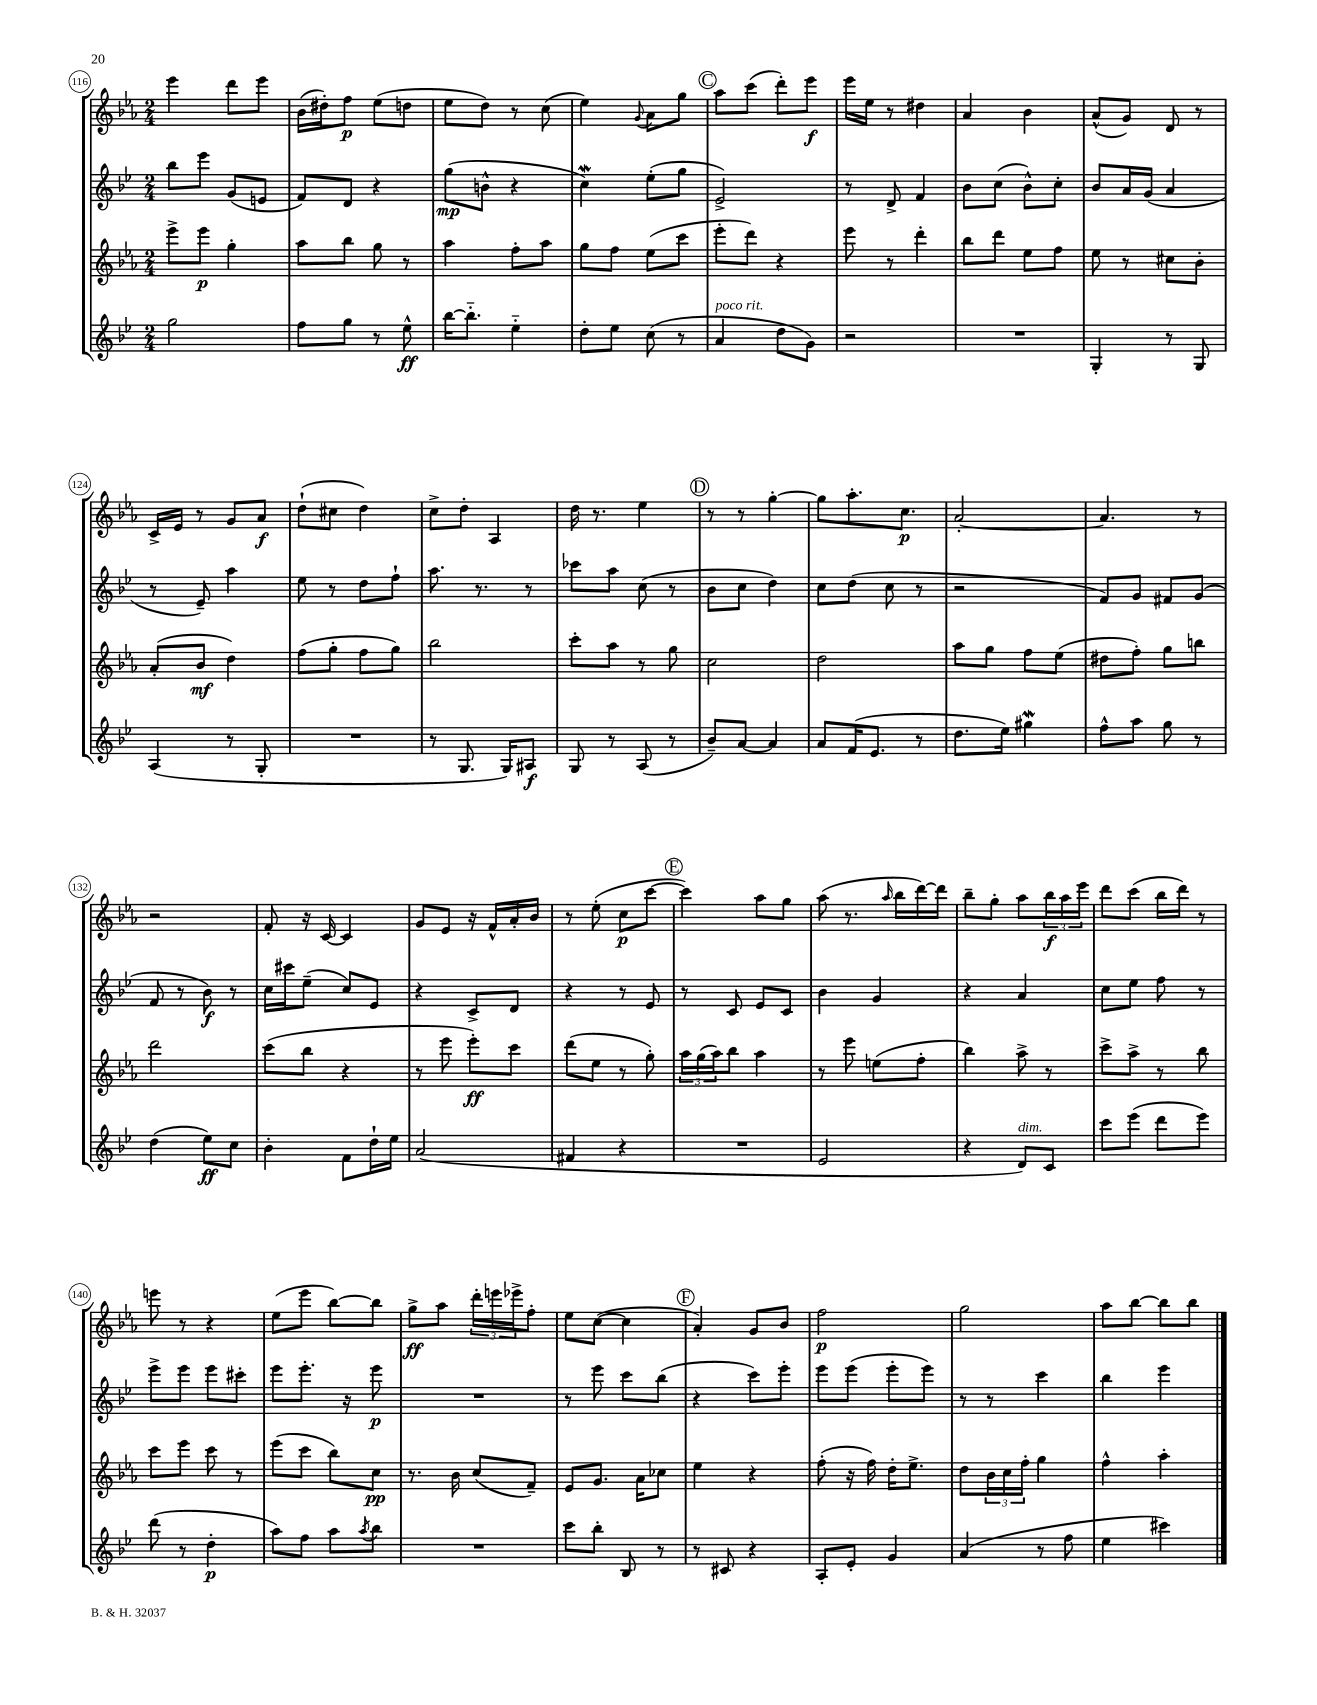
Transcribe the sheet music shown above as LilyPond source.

<<
\new StaffGroup <<
\new Staff = "s0" {
    \clef treble \key ees \major \numericTimeSignature \time 2/4
    ees'''4 d'''8 ees'''8 |
    bes'16( dis''16-.) f''8\p ees''8( d''8 |
    ees''8 d''8) r8 c''8( |
    ees''4) \appoggiatura { g'8 } aes'8 g''8 |
    \mark \markup { \circle "C" } aes''8 c'''8( d'''8-.) ees'''8\f |
    ees'''16 ees''16 r8 dis''4 |
    aes'4 bes'4 |
    aes'8-^( g'8) d'8 r8 |
    c'16-> ees'16 r8 g'8 aes'8\f |
    d''8-!( cis''8 d''4) |
    c''8-> d''8-. aes4 |
    d''16 r8. ees''4 |
    \mark \markup { \circle "D" } r8 r8 g''4~-. |
    g''8 aes''8.-. c''8.\p |
    aes'2~-. |
    aes'4. r8 |
    r2 |
    f'8-. r16 c'16~ c'4 |
    g'8 ees'8 r16 f'16-^ aes'16-. bes'16 |
    r8 ees''8-.( c''8\p c'''8~ |
    \mark \markup { \circle "E" } c'''4) aes''8 g''8 |
    aes''8( r8. \grace { aes''16 } bes''16 d'''16~) d'''16 |
    bes''8-- g''8-. aes''8 \tuplet 3/2 { bes''16\f aes''16 ees'''16 } |
    d'''8 c'''8( bes''16 d'''16) r8 |
    e'''8 r8 r4 |
    ees''8( ees'''8 bes''8~) bes''8 |
    g''8->\ff aes''8 \tuplet 3/2 { d'''16-. e'''16 ees'''16-> } f''8-. |
    ees''8 c''8~( c''4 |
    \mark \markup { \circle "F" } aes'4-.) g'8 bes'8 |
    f''2\p |
    g''2 |
    aes''8 bes''8~ bes''8 bes''8 \bar "|." |
}
\new Staff = "s1" {
    \clef treble \key bes \major \numericTimeSignature \time 2/4
    bes''8 ees'''8 g'8( e'8 |
    f'8) d'8 r4 |
    g''8\mp( b'8-^ r4 |
    c''4\mordent) ees''8-.( g''8 |
    \mark \markup { \circle "C" } ees'2->) |
    r8 d'8-> f'4 |
    bes'8 c''8( bes'8-^) c''8-. |
    bes'8 a'16 g'16( a'4 |
    r8 ees'8--) a''4 |
    ees''8 r8 d''8 f''8-! |
    a''8. r8. r8 |
    ces'''8 a''8 c''8( r8 |
    \mark \markup { \circle "D" } bes'8 c''8 d''4) |
    c''8 d''8( c''8 r8 |
    r2 |
    f'8) g'8 fis'8 g'8( |
    f'8 r8 bes'8\f) r8 |
    c''16 cis'''16 ees''8--( c''8) ees'8 |
    r4 c'8-> d'8 |
    r4 r8 ees'8 |
    \mark \markup { \circle "E" } r8 c'8 ees'8 c'8 |
    bes'4 g'4 |
    r4 a'4 |
    c''8 ees''8 f''8 r8 |
    ees'''8-> ees'''8 ees'''8 cis'''8-. |
    ees'''8 ees'''8.-. r16 ees'''8\p |
    R2 |
    r8 ees'''8 c'''8 bes''8( |
    \mark \markup { \circle "F" } r4 c'''8) ees'''8-. |
    ees'''8 ees'''8( ees'''8-. ees'''8) |
    r8 r8 c'''4 |
    bes''4 ees'''4 \bar "|." |
}
\new Staff = "s2" {
    \clef treble \key ees \major \numericTimeSignature \time 2/4
    ees'''8-> ees'''8\p g''4-. |
    aes''8 bes''8 g''8 r8 |
    aes''4 f''8-. aes''8 |
    g''8 f''8 ees''8( c'''8 |
    \mark \markup { \circle "C" } ees'''8-. d'''8) r4 |
    ees'''8 r8 d'''4-. |
    bes''8 d'''8 ees''8 f''8 |
    ees''8 r8 cis''8 bes'8-. |
    aes'8-.( bes'8\mf d''4) |
    f''8( g''8-. f''8 g''8) |
    bes''2 |
    c'''8-. aes''8 r8 g''8 |
    \mark \markup { \circle "D" } c''2 |
    d''2 |
    aes''8 g''8 f''8 ees''8( |
    dis''8 f''8-.) g''8 b''8 |
    d'''2 |
    c'''8( bes''8 r4 |
    r8 ees'''8 ees'''8-.\ff) c'''8 |
    d'''8( ees''8 r8 g''8-.) |
    \mark \markup { \circle "E" } \tuplet 3/2 { aes''16 g''16( aes''16) } bes''8 aes''4 |
    r8 ees'''8 e''8( f''8-. |
    bes''4) aes''8-> r8 |
    c'''8-> aes''8-> r8 bes''8 |
    c'''8 ees'''8 c'''8 r8 |
    ees'''8( c'''8 bes''8) c''8\pp |
    r8. bes'16 c''8( f'8--) |
    ees'8 g'8. aes'16 ces''8 |
    \mark \markup { \circle "F" } ees''4 r4 |
    f''8-.( r16 f''16) d''16-. ees''8.-> |
    d''8 \tuplet 3/2 { bes'16 c''16 f''16-. } g''4 |
    f''4-^ aes''4-. \bar "|." |
}
\new Staff = "s3" {
    \clef treble \key bes \major \numericTimeSignature \time 2/4
    g''2 |
    f''8 g''8 r8 ees''8-^\ff |
    bes''16~ bes''8.-_ ees''4-_ |
    d''8-. ees''8 c''8( r8 |
    \mark \markup { \circle "C" } a'4^\markup { \italic "poco rit." } d''8 g'8) |
    r2 |
    R2 |
    g4-. r8 g8 |
    a4( r8 g8-. |
    R2 |
    r8 g8. g16) ais8\f |
    g8 r8 a8( r8 |
    \mark \markup { \circle "D" } bes'8--) a'8~ a'4 |
    a'8 f'16( ees'8. r8 |
    d''8. ees''16) gis''4\mordent |
    f''8-^ a''8 g''8 r8 |
    d''4( ees''8\ff) c''8 |
    bes'4-. f'8 d''16-! ees''16 |
    a'2( |
    fis'4 r4 |
    \mark \markup { \circle "E" } R2 |
    ees'2 |
    r4 d'8^\markup { \italic "dim." }) c'8 |
    c'''8 ees'''8( d'''8 ees'''8) |
    d'''8( r8 d''4-.\p |
    a''8) f''8 a''8 \acciaccatura { a''8 } bes''8 |
    R2 |
    c'''8 bes''8-. bes8 r8 |
    \mark \markup { \circle "F" } r8 cis'8 r4 |
    a8-. ees'8-. g'4 |
    a'4( r8 f''8 |
    ees''4 cis'''4) \bar "|." |
}
>>
>>
\layout { \context { \Score currentBarNumber = #116 \override BarNumber.stencil = #(make-stencil-circler 0.1 0.3 ly:text-interface::print) } }
